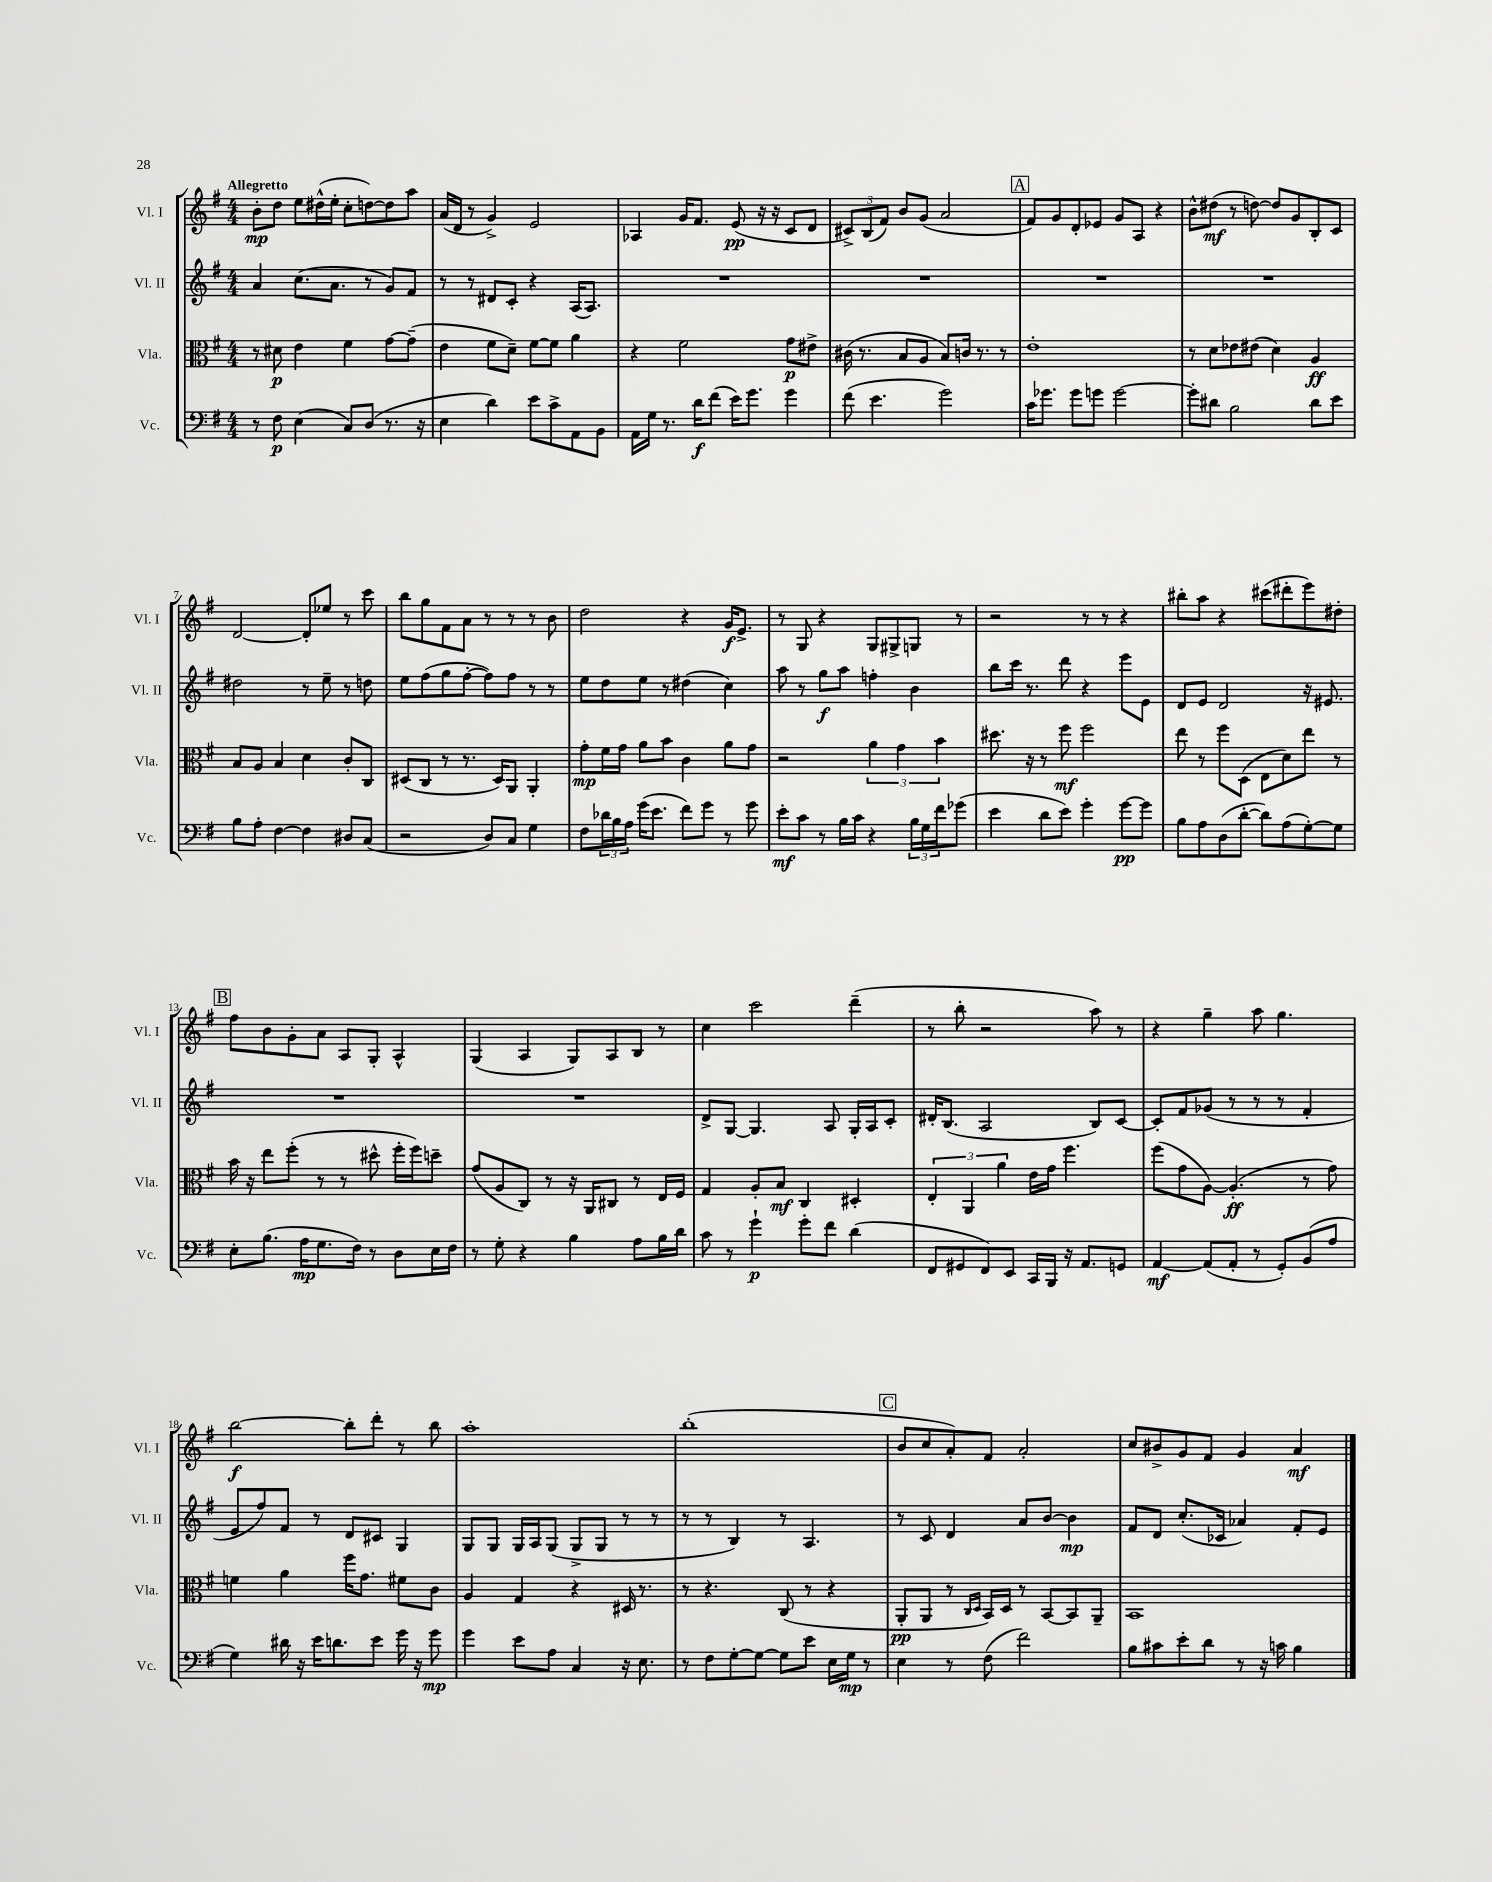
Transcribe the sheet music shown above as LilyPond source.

<<
\new StaffGroup <<
\new Staff = "s0" \with { instrumentName = "Vl. I" shortInstrumentName = "Vl. I" } {
    \clef treble \key g \major \numericTimeSignature \time 4/4 \tempo "Allegretto"
    b'8-.\mp d''8 e''8 dis''16-^( e''16-. c''8-. d''8~) d''8 a''8 |
    a'16( d'16 r8 g'4->) e'2 |
    aes4 g'16 fis'8. e'8\pp( r16 r16 c'8 d'8 |
    \tuplet 3/2 { cis'8->) b8( fis'8) } b'8 g'8( a'2 |
    \mark \markup { \box "A" } fis'8) g'8 d'8-. ees'8 g'8 a8 r4 |
    b'8-^ dis''8\mf( r8 d''8~) d''8 g'8 b8-. c'8 |
    d'2~ d'8-. ees''8 r8 c'''8 |
    b''8 g''8 fis'8 a'8 r8 r8 r8 b'8 |
    d''2 r4 g'16\f e'8.-> |
    r8 g8 r4 g8 gis8-> g8 r8 |
    r2 r8 r8 r4 |
    bis''8-. a''8 r4 cis'''8( dis'''8-. e'''8) dis''8-. |
    \mark \markup { \box "B" } fis''8 b'8 g'8-. a'8 a8 g8-. a4-^ |
    g4( a4 g8) a8 b8 r8 |
    c''4 c'''2 d'''4--( |
    r8 b''8-. r2 a''8) r8 |
    r4 g''4-- a''8 g''4. |
    b''2~\f b''8-. d'''8-. r8 b''8 |
    a''1-. |
    b''1-.( |
    \mark \markup { \box "C" } b'8 c''8 a'8-.) fis'8 a'2-. |
    c''8 bis'8-> g'8 fis'8 g'4 a'4\mf \bar "|." |
}
\new Staff = "s1" \with { instrumentName = "Vl. II" shortInstrumentName = "Vl. II" } {
    \clef treble \key g \major \numericTimeSignature \time 4/4
    a'4 c''8.( a'8. r8 g'8) fis'8 |
    r8 r8 dis'8 c'8-. r4 a16( a8.) |
    R1 |
    R1 |
    \mark \markup { \box "A" } R1 |
    R1 |
    dis''2 r8 e''8-- r8 d''8 |
    e''8 fis''8( g''8 fis''8~-. fis''8) fis''8 r8 r8 |
    e''8 d''8 e''8 r8 dis''4( c''4) |
    a''8 r8 g''8\f a''8 f''4-. b'4 |
    b''8 c'''16 r8. d'''8 r4 e'''8 e'8 |
    d'8 e'8 d'2 r16 eis'8. |
    \mark \markup { \box "B" } R1 |
    R1 |
    d'8-> g8~ g4. a8 g16-. a16 c'8-. |
    dis'16-. b8.( a2 b8) c'8~ |
    c'8-. fis'8 ges'8( r8 r8 r8 fis'4-. |
    e'8 fis''8) fis'8 r8 d'8 cis'8 g4 |
    g8 g8 g16 a16 g8( g8-> g8 r8 r8 |
    r8 r8 b4) r8 a4. |
    \mark \markup { \box "C" } r8 c'8 d'4 a'8 b'8~ b'4\mp |
    fis'8 d'8 c''8.-.( ces'16 aes'4) fis'8-. e'8 \bar "|." |
}
\new Staff = "s2" \with { instrumentName = "Vla." shortInstrumentName = "Vla." } {
    \clef alto \key g \major \numericTimeSignature \time 4/4
    r8 dis'8\p e'4 fis'4 g'8~ g'8--( |
    e'4 fis'8 d'8--) fis'8~ fis'8 a'4 |
    r4 fis'2 g'8\p eis'8-> |
    cis'16( r8. b8 a8 b8) c'16 r8. r8 |
    \mark \markup { \box "A" } e'1-. |
    r8 d'8 ees'8 eis'8( d'4) a4\ff |
    b8 a8 b4 d'4 c'8-. c8 |
    dis8( c8 r8 r8. dis16) a,8 a,4-. |
    g'8-.\mp fis'16 g'16 a'8 b'8 c'4 a'8 g'8 |
    r2 \tuplet 3/2 { a'4 g'4 b'4 } |
    dis''8. r16 r8 fis''8\mf fis''2 |
    e''8 r8 fis''8 d8( e8 d'8) e''8 r8 |
    \mark \markup { \box "B" } b'16 r16 e''8 fis''8-.( r8 r8 dis''8-^ fis''16-. fis''16) d''8-- |
    g'8( a8 c8) r8 r16 a,16 cis8 r8 e16 fis16 |
    g4 a8-. b8\mf c4 dis4-. |
    \tuplet 3/2 { e4-. a,4 a'4 } e'16 g'16 fis''4. |
    fis''8( g'8 a8~) a4.-.\ff( r8 g'8) |
    f'4 a'4 fis''16 g'8. fis'8 c'8 |
    a4 g4 r4 dis16 r8. |
    r8 r4. c8( r8 r4 |
    \mark \markup { \box "C" } a,8-.\pp a,8 r8 \grace { c16 d16 } b,16) d16 r8 b,8~ b,8 a,8-- |
    b,1 \bar "|." |
}
\new Staff = "s3" \with { instrumentName = "Vc." shortInstrumentName = "Vc." } {
    \clef bass \key g \major \numericTimeSignature \time 4/4
    r8 fis8\p e4( c8) d8( r8. r16 |
    e4 d'4) e'8 c'8-> a,8 b,8 |
    a,16 g16 r8. d'16\f fis'8( e'16) g'8. g'4 |
    fis'8( e'4. g'2) |
    \mark \markup { \box "A" } c'16 ges'8. ges'8 g'8 g'2~ |
    g'8-. dis'8 b2 dis'8 e'8 |
    b8 a8-. fis4~ fis4 dis8 c8( |
    r2 d8) c8 g4 |
    fis8 \tuplet 3/2 { des'16 b16 a16 } g'16( e'8. fis'8) g'8 r8 g'8 |
    e'8-.\mf c'8 r8 b16 c'16 r4 \tuplet 3/2 { b16 g16 fis'16 } ges'8( |
    e'4 d'8 e'8) g'4-. g'8~\pp g'8 |
    b8 a8 d8( d'8~-. d'8) a8( g8~-.) g8 |
    \mark \markup { \box "B" } e8-. b8.( a16\mp g8. fis16) r8 d8 e16 fis16 |
    r8 g8-. r4 b4 a8 b16 d'16 |
    c'8 r8 g'4-!\p g'8-. fis'8 d'4( |
    fis,8 gis,8 fis,8) e,8 c,16 b,,16 r16 a,8. g,8 |
    a,4~\mf a,8( a,8-. r8 g,8-.) b,8( a8 |
    g4) dis'16 r16 e'16 d'8. e'8 g'16 r16 g'8\mp |
    g'4 e'8 a8 c4 r16 e8. |
    r8 fis8 g8~-. g8~ g8 e'8 e16 g16\mp r8 |
    \mark \markup { \box "C" } e4 r8 fis8( fis'2) |
    b8 cis'8 e'8-. d'8 r8 r16 c'16 b4 \bar "|." |
}
>>
>>
